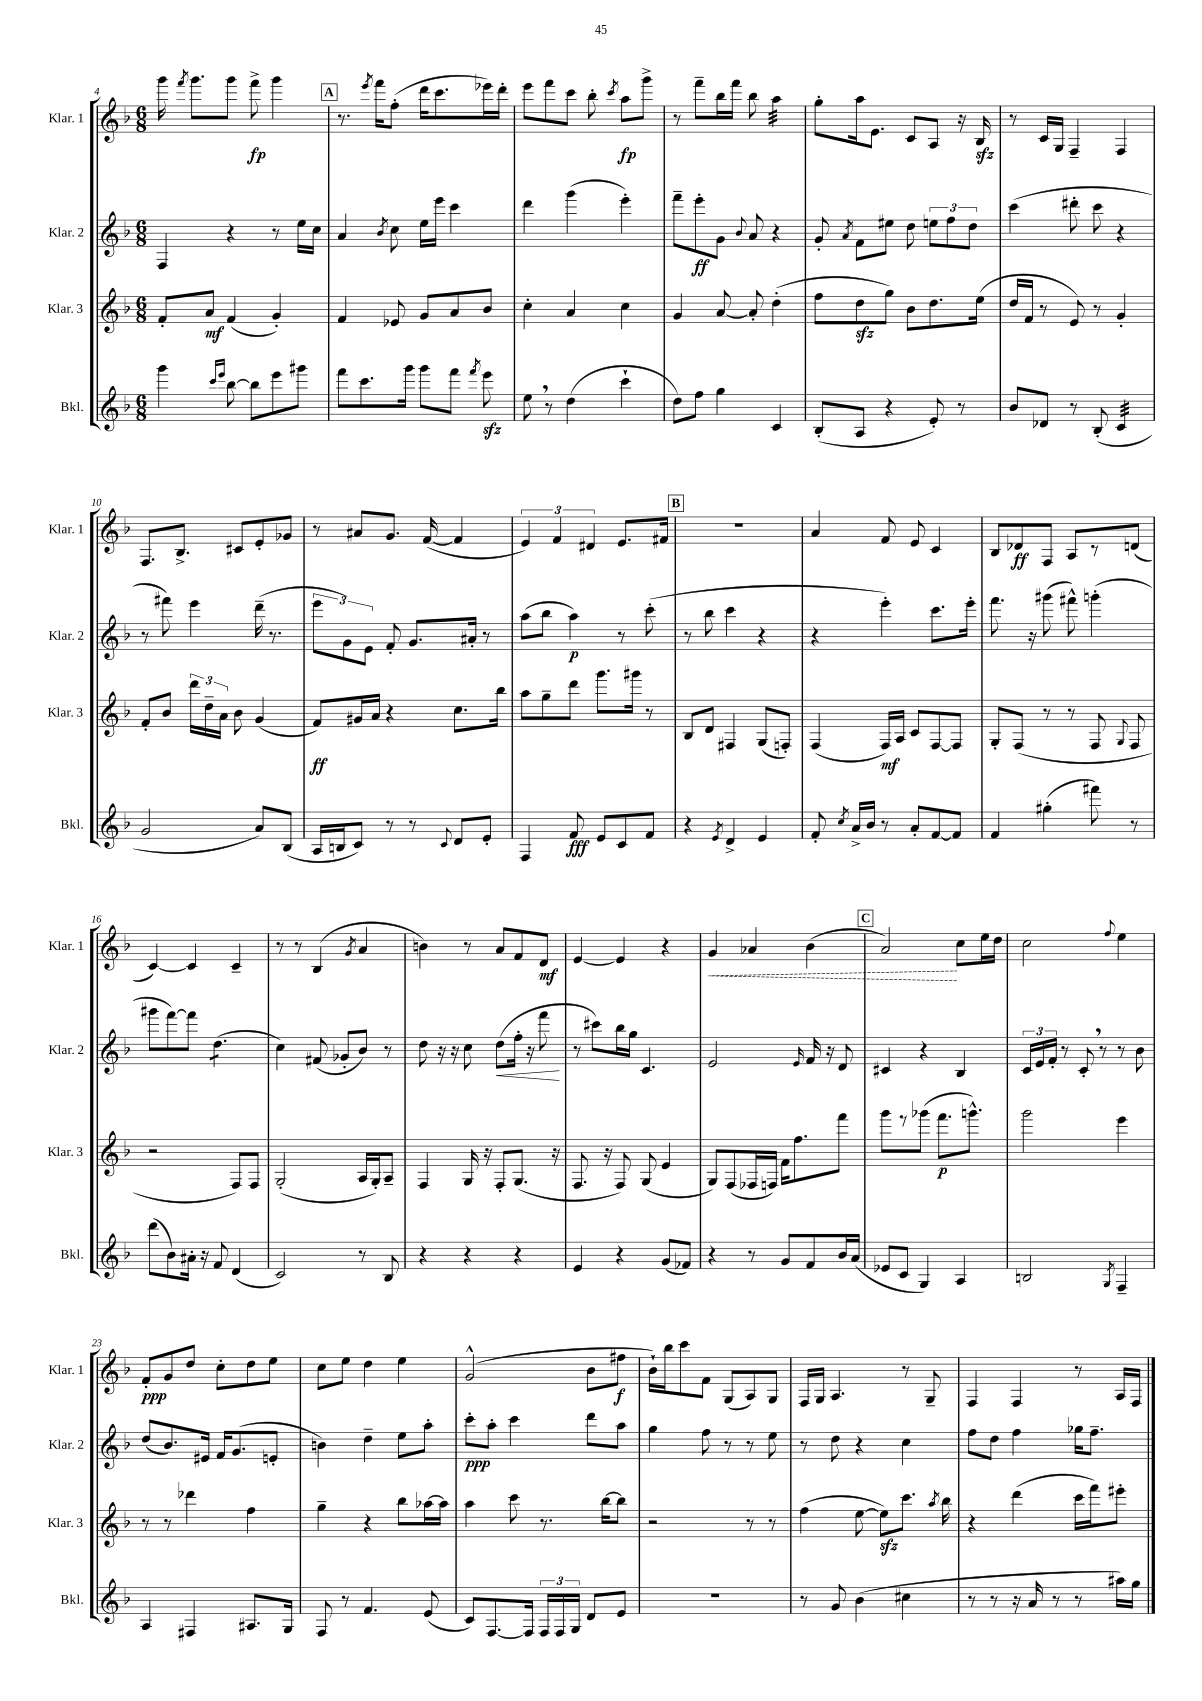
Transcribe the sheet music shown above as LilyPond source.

<<
\new StaffGroup <<
\new Staff = "s0" \with { instrumentName = "Klar. 1" shortInstrumentName = "Klar. 1" } {
    \clef treble \key f \major \numericTimeSignature \time 6/8
    \autoBeamOff g'''16 \acciaccatura { f'''8 } g'''8.[ g'''8] f'''8->\fp g'''4 |
    \mark \markup { \box "A" } r8. \acciaccatura { e'''8 } f'''16[ f''8]-.( d'''16[ c'''8. ees'''16) d'''16]-. |
    e'''8[ f'''8 c'''8] bes''8-. \acciaccatura { c'''8 } a''8[\fp g'''8]-> |
    r8 f'''8[-- bes''16 f'''16] bes''8 a''4:32 |
    g''8[-. a''16 e'8.] c'8[ a8] r16 bes16\sfz |
    r8 c'16[ g16] f4-- f4 |
    f8.[ bes8.]-> cis'8[ e'8-. ges'8] |
    r8 ais'8[ g'8.] f'16~( f'4 |
    \tuplet 3/2 { e'4) f'4 dis'4 } e'8.[ fis'16] |
    \mark \markup { \box "B" } R2. |
    a'4 f'8 e'8 c'4 |
    bes8[ des'8\ff f8] a8[ r8 d'8]( |
    c'4~) c'4 c'4-- |
    r8 r8 bes4( \acciaccatura { g'8 } a'4 |
    b'4) r8 a'8[ f'8 d'8]\mf |
    e'4~ e'4 r4 |
    \once \override Hairpin.style = #'dashed-line g'4\< aes'4 bes'4( |
    \mark \markup { \box "C" } a'2\!) c''8[ e''16 d''16] |
    c''2 \appoggiatura { f''8 } e''4 |
    f'8[-.\ppp g'8 d''8] c''8[-. d''8 e''8] |
    c''8[ e''8] d''4 e''4 |
    g'2-^( bes'8[ fis''8]\f |
    bes'16[-!) bes''16 c'''8 f'8] g8[( a8) g8] |
    f16[ g16] a4. r8 g8-- |
    f4 f4 r8 a16[ f16] \bar "|." |
}
\new Staff = "s1" \with { instrumentName = "Klar. 2" shortInstrumentName = "Klar. 2" } {
    \clef treble \key f \major \numericTimeSignature \time 6/8
    \autoBeamOff f4 r4 r8 e''16[ c''16] |
    \mark \markup { \box "A" } a'4 \acciaccatura { bes'8 } c''8 e''16[ e'''16] c'''4 |
    d'''4 g'''4( e'''4-.) |
    f'''8[-- e'''8-.\ff g'8] \appoggiatura { bes'8 } a'8 r4 |
    g'8-. \acciaccatura { a'8 } f'8[ eis''8] d''8 \tuplet 3/2 { e''8[ f''8 d''8] } |
    c'''4( dis'''8-. c'''8 r4 |
    r8 fis'''8) e'''4 d'''16--( r8. |
    \tuplet 3/2 { e'''8[ g'8) e'8] } f'8-. g'8.[ ais'16]-. r8 |
    a''8[( bes''8] a''4\p) r8 c'''8-.( |
    \mark \markup { \box "B" } r8 bes''8 c'''4 r4 |
    r4 e'''4-.) c'''8.[ e'''16]-. |
    f'''8. r16 gis'''8( fis'''8-^) g'''4-.( |
    gis'''8[ f'''8~) f'''8] d''4.:8( |
    c''4) fis'8( ges'8[-. bes'8]) r8 |
    d''8 r16 r16 c''8 d''8[\<( f''16]-. r16 f'''8\! |
    r8 cis'''8[) bes''16 g''16] c'4. |
    e'2 \grace { e'16 } f'16 r16 d'8 |
    \mark \markup { \box "C" } cis'4 r4 bes4 |
    \tuplet 3/2 { c'16[ e'16 f'16]-. } r8 c'8-. \breathe r8 r8 bes'8 |
    d''8[( bes'8.) eis'16] f'16[ g'8.( e'8]-. |
    b'4) d''4-- e''8[ a''8]-. |
    c'''8[-.\ppp a''8]-. c'''4 d'''8[ a''8] |
    g''4 f''8 r8 r8 e''8 |
    r8 d''8 r4 c''4 |
    f''8[ d''8] f''4 ges''16[ f''8.]-- \bar "|." |
}
\new Staff = "s2" \with { instrumentName = "Klar. 3" shortInstrumentName = "Klar. 3" } {
    \clef treble \key f \major \numericTimeSignature \time 6/8
    \autoBeamOff f'8[-. a'8]\mf f'4( g'4-.) |
    \mark \markup { \box "A" } f'4 ees'8 g'8[ a'8 bes'8] |
    c''4-. a'4 c''4 |
    g'4 a'8~ a'8-. d''4-.( |
    f''8[ d''8\sfz g''8]) bes'8[ d''8. e''16]( |
    d''16[ f'16] r8 e'8) r8 g'4-. |
    f'8[-. bes'8] \tuplet 3/2 { d'''16[ d''16-- a'16] } bes'8 g'4( |
    f'8[\ff) gis'16 a'16] r4 c''8.[ bes''16] |
    a''8[ g''8-- d'''8] g'''8.[ gis'''16] r8 |
    \mark \markup { \box "B" } bes8[ d'8] fis4 g8[( f8]-.) |
    f4( f16[\mf) a16] c'8[ f8~ f8] |
    g8[-. f8]( r8 r8 f8 \appoggiatura { g8 } f8 |
    r2 f8[) f8] |
    g2-.( a16[ g16-.) a8]-- |
    f4 g16 r16 f8[-. g8.]( r16 |
    f8. r16 f8) g8( e'4 |
    g8[) f8( fes16 f16]) f'16[ f''8. f'''8] |
    \mark \markup { \box "C" } g'''8[ r8 ges'''8]( f'''8.[\p g'''8.]-^) |
    g'''2 e'''4 |
    r8 r8 des'''4 f''4 |
    g''4-- r4 bes''8[ aes''16~ aes''16] |
    a''4 c'''8 r8. bes''16[~ bes''8] |
    r2 r8 r8 |
    f''4( e''8~ e''8[\sfz) c'''8.] \acciaccatura { a''8 } bes''16 |
    r4 d'''4( c'''16[ f'''16) eis'''8]-. \bar "|." |
}
\new Staff = "s3" \with { instrumentName = "Bkl." shortInstrumentName = "Bkl." } {
    \clef treble \key f \major \numericTimeSignature \time 6/8
    \autoBeamOff g'''4 \grace { c'''16[ e'''16] } bes''8~ bes''8[ e'''8 gis'''8] |
    \mark \markup { \box "A" } f'''8[ c'''8. g'''16] g'''8[ f'''8] \acciaccatura { f'''8 } e'''8\sfz |
    e''8 \breathe r8 d''4( c'''4-! |
    d''8[) f''8] g''4 c'4 |
    bes8[-.( a8] r4 e'8-.) r8 |
    bes'8[ des'8] r8 bes8-.( c'4:32 |
    g'2 a'8[) bes8]( |
    a16[ b16 c'8]) r8 r8 \appoggiatura { c'8 } d'8[ e'8]-. |
    f4 f'8\fff e'8[ c'8 f'8] |
    \mark \markup { \box "B" } r4 \acciaccatura { e'8 } d'4-> e'4 |
    f'8-. \acciaccatura { c''8 } a'16[-> bes'16] r8 a'8[-. f'8~ f'8] |
    f'4 gis''4-.( fis'''8) r8 |
    d'''8[( bes'8) ais'16]-. r16 f'8 d'4( |
    c'2) r8 bes8 |
    r4 r4 r4 |
    e'4 r4 g'8[( fes'8]) |
    r4 r8 g'8[ f'8 bes'16 a'16]( |
    \mark \markup { \box "C" } ees'8[ c'8] g4) a4 |
    b2 \acciaccatura { g8 } f4-- |
    a4 fis4 ais8.[ g16] |
    f8 r8 f'4. e'8( |
    c'8[) f8.~ f16] \tuplet 3/2 { f16[ f16 g16] } d'8[ e'8] |
    R2. |
    r8 g'8 bes'4( cis''4 |
    r8 r8 r16 a'16 r8 r8 ais''16[) g''16] \bar "|." |
}
>>
>>
\layout { \context { \Score currentBarNumber = #4 } }
